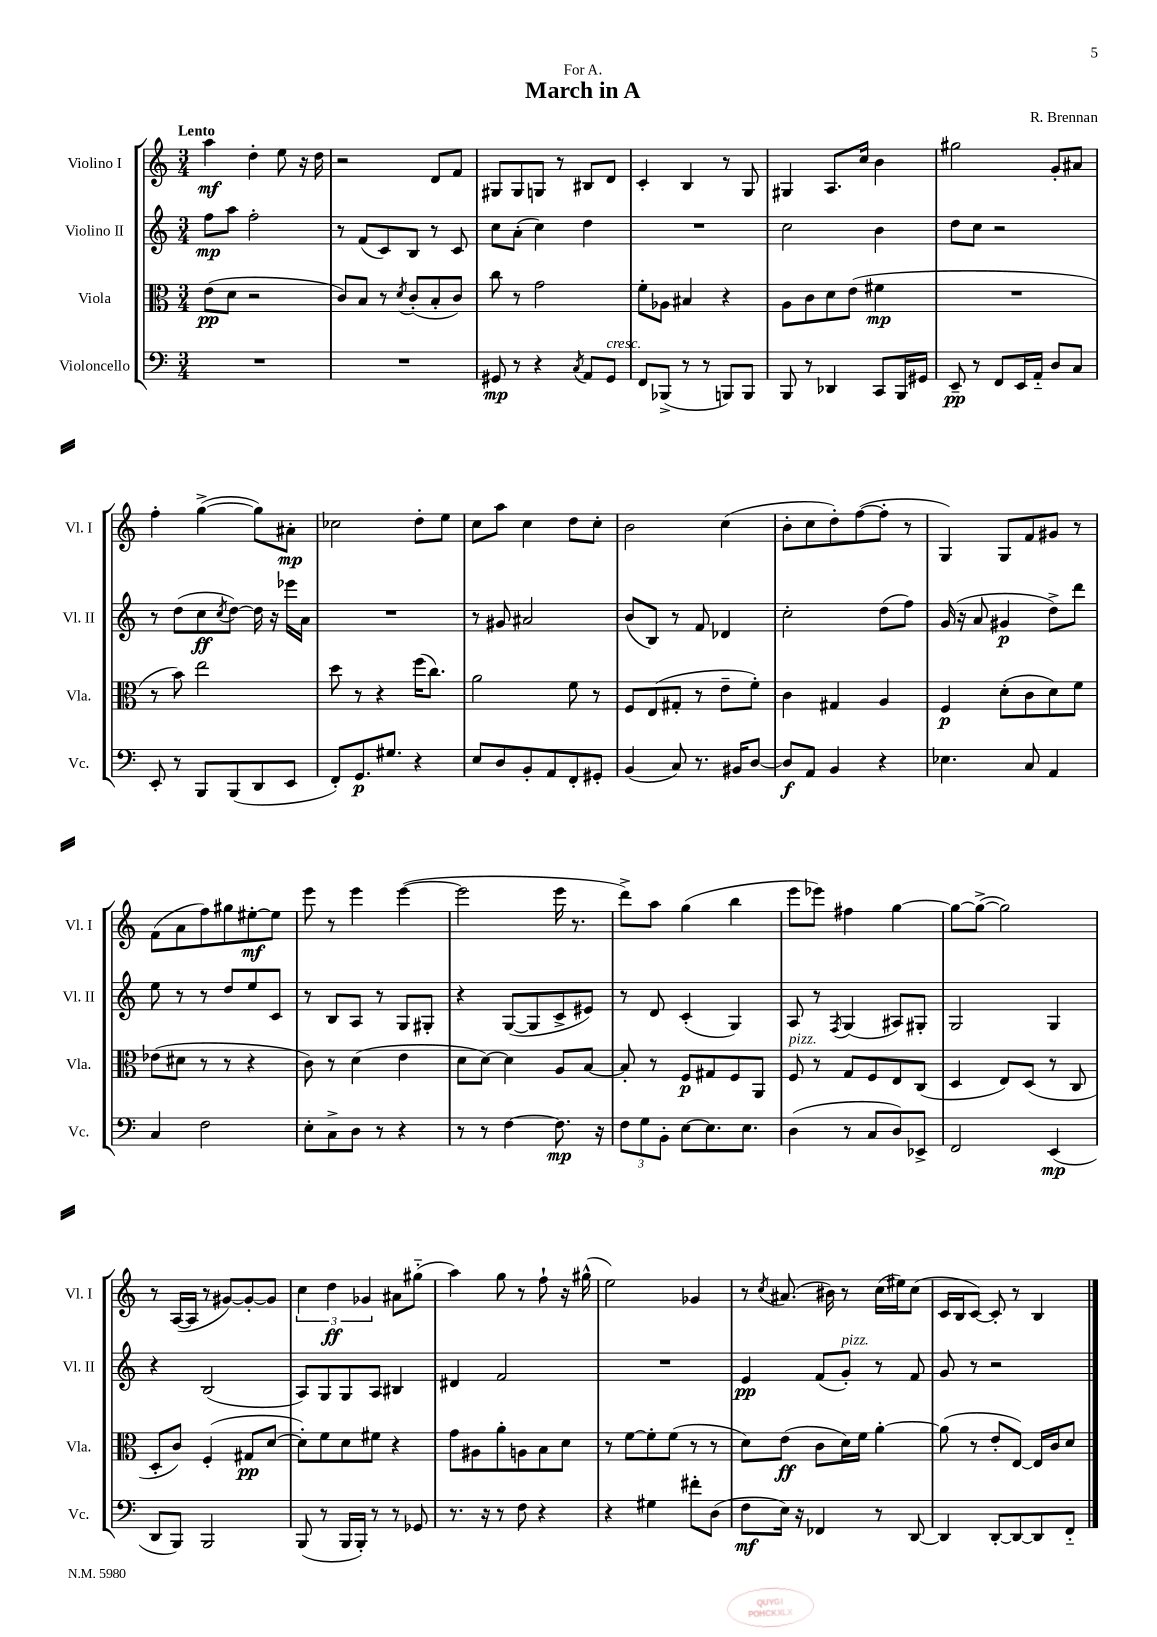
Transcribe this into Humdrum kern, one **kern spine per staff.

**kern	**dynam	**kern	**dynam	**kern	**dynam	**kern	**dynam
*part4	*part4	*part3	*part3	*part2	*part2	*part1	*part1
*staff4	*staff4	*staff3	*staff3	*staff2	*staff2	*staff1	*staff1
*I"Violoncello	*	*I"Viola	*	*I"Violino II	*	*I"Violino I	*
*I'Vc.	*	*I'Vla.	*	*I'Vl. II	*	*I'Vl. I	*
*clefF4	*	*clefC3	*	*clefG2	*	*clefG2	*
*k[]	*	*k[]	*	*k[]	*	*k[]	*
*M3/4	*	*M3/4	*	*M3/4	*	*M3/4	*
=1	=1	=1	=1	=1	=1	=1	=1
!	!	!	!	!	!	!LO:TX:a:B:t=Lento	!
2.r	.	(8e\L	pp	8ff\L	mp	4aa\	mf
.	.	8d\J	.	8aa\J	.	.	.
.	.	2r	.	2ff'\	.	4dd'\	.
.	.	.	.	.	.	8ee\	.
.	.	.	.	.	.	16r	.
.	.	.	.	.	.	16dd\	.
=2	=2	=2	=2	=2	=2	=2	=2
2.r	.	8c/L)	.	8r	.	2r	.
.	.	8B/J	.	(8f/L	.	.	.
.	.	8r	.	8c/)	.	.	.
.	.	8qd/	.	.	.	.	.
.	.	(8c'/L	.	8B/J	.	.	.
.	.	8B'/	.	8r	.	8d/L	.
.	.	8c/J)	.	8c/	.	8f/J	.
=3	=3	=3	=3	=3	=3	=3	=3
8GG#X/	mp	8cc\	.	8cc\L	.	8G#X/L	.
8r	.	8r	.	(8a'\J	.	8G#/	.
4r	.	2g\	.	4cc\)	.	8Gn/J	.
.	.	.	.	.	.	8r	.
8qC/	.	.	.	.	.	.	.
8AA/L	.	.	.	4dd\	.	8B#X/L	.
!LO:TX:a:i:t=cresc.	!	!	!	!	!	!	!
8GG#/J	.	.	.	.	.	8d/J	.
=4	=4	=4	=4	=4	=4	=4	=4
8FF/L	.	8f'\L	.	2.r	.	4c'/	.
(8BBB-X^/J	.	8A-X\J	.	.	.	.	.
8r	.	4B#X/	.	.	.	4B/	.
8r	.	.	.	.	.	.	.
8BBBn/L)	.	4r	.	.	.	8r	.
8BBB/J	.	.	.	.	.	8G/	.
=5	=5	=5	=5	=5	=5	=5	=5
8BBB/	.	8A\L	.	2cc\	.	4G#X/	.
8r	.	8c\	.	.	.	.	.
4DD-X/	.	8d\	.	.	.	8.A/L	.
.	.	(8e\J	.	.	.	.	.
.	.	.	.	.	.	16cc/Jk	.
8CC/L	.	4f#X\	mp	4b\	.	4b\	.
16BBB/L	.	.	.	.	.	.	.
16GG#X/JJ	.	.	.	.	.	.	.
=6	=6	=6	=6	=6	=6	=6	=6
8EE~/	pp	2.r	.	8dd\L	.	2gg#X\	.
8r	.	.	.	8cc\J	.	.	.
8FF/L	.	.	.	2r	.	.	.
16EE/L	.	.	.	.	.	.	.
16AA/JJ	.	.	.	.	.	.	.
8D/L	.	.	.	.	.	8g'/L	.
8C/J	.	.	.	.	.	8a#X/J	.
!!LO:LB:g=z
=7	=7	=7	=7	=7	=7	=7	=7
8EE'/	.	8r	.	8r	.	4ff'\	.
8r	.	8b\)	.	(8dd\L	.	.	.
8BBB/L	.	2ee\	.	8cc\	ff	([4gg^\	.
.	.	.	.	8qcc/	.	.	.
(8BBB/	.	.	.	[8dd\J)	.	.	.
8DD/	.	.	.	16dd\]	.	8gg\L])	.
.	.	.	.	16r	.	.	.
8EE/J	.	.	.	16eee-X\LL	.	8a#X'\J	mp
.	.	.	.	16a\JJ	.	.	.
=8	=8	=8	=8	=8	=8	=8	=8
8FF'/L)	.	8dd\	.	2.r	.	2cc-X\	.
8.GG/	p	8r	.	.	.	.	.
.	.	4r	.	.	.	.	.
8.G#X/J	.	.	.	.	.	.	.
4r	.	(16ff\KL	.	.	.	8dd'\L	.
.	.	8.cc\J)	.	.	.	.	.
.	.	.	.	.	.	8ee\J	.
=9	=9	=9	=9	=9	=9	=9	=9
8E/L	.	2a\	.	8r	.	8cc\L	.
8D/	.	.	.	8g#X/	.	8aa\J	.
8BB'/	.	.	.	2a#X/	.	4cc\	.
8AA/	.	.	.	.	.	.	.
8FF'/	.	8f\	.	.	.	8dd\L	.
8GG#X'/J	.	8r	.	.	.	8cc'\J	.
=10	=10	=10	=10	=10	=10	=10	=10
(4BB/	.	8F/L	.	(8b/L	.	2b\	.
.	.	(8E/	.	8B/J)	.	.	.
8C/)	.	8G#X'/J	.	8r	.	.	.
8.r	.	8r	.	8f/	.	.	.
.	.	8e~\L	.	4d-X/	.	(4cc\	.
16BB#X/KL	.	.	.	.	.	.	.
[8D/J	.	8f'\J)	.	.	.	.	.
=11	=11	=11	=11	=11	=11	=11	=11
8D/L]	f	4c\	.	2cc'\	.	8b'\L	.
8AA/J	.	.	.	.	.	8cc\	.
4BB/	.	4G#X/	.	.	.	8dd'\)	.
.	.	.	.	.	.	([8ff\	.
4r	.	4A/	.	(8dd\L	.	8ff'\J]	.
.	.	.	.	8ff\J)	.	8r	.
=12	=12	=12	=12	=12	=12	=12	=12
4.E-X\	.	4F/	p	(16g/	.	4G/)	.
.	.	.	.	16r	.	.	.
.	.	.	.	8a/	.	.	.
.	.	(8d'\L	.	4g#X/	p	8G/L	.
8C/	.	8c\	.	.	.	8f/	.
4AA/	.	8d\)	.	8dd^\L)	.	8g#X/J	.
.	.	8f\J	.	8ddd\J	.	8r	.
!!LO:LB:g=z
=13	=13	=13	=13	=13	=13	=13	=13
4C/	.	(8e-X\L	.	8ee\	.	(8f\L	.
.	.	8d#X\J	.	8r	.	8a\	.
2F\	.	8r	.	8r	.	8ff\)	.
.	.	8r	.	8dd/L	.	8gg#X\	.
.	.	4r	.	8ee/	.	[8ee#X'\	mf
.	.	.	.	8c/J	.	8ee#\J]	.
=14	=14	=14	=14	=14	=14	=14	=14
8E'\L	.	8c\)	.	8r	.	8eee\	.
8C^\	.	8r	.	8B/L	.	8r	.
8D\J	.	(4d\	.	8A/J	.	4eee\	.
8r	.	.	.	8r	.	.	.
4r	.	4e\	.	8G/L	.	([4eee\	.
.	.	.	.	8G#X'/J	.	.	.
=15	=15	=15	=15	=15	=15	=15	=15
8r	.	8d\L	.	4r	.	2eee\]	.
8r	.	[8d\J)	.	.	.	.	.
[4F\	.	4d\]	.	([8G/L	.	.	.
.	.	.	.	8G/]	.	.	.
8.F\]	mp	8A/L	.	8c^/	.	16eee\	.
.	.	.	.	.	.	8.r	.
.	.	[8B/J	.	8e#X/J)	.	.	.
16r	.	.	.	.	.	.	.
=16	=16	=16	=16	=16	=16	=16	=16
12F\L	.	8B'/]	.	8r	.	8ddd^\L)	.
12G\	.	.	.	.	.	.	.
.	.	8r	.	8d/	.	8aa\J	.
12BB'\J	.	.	.	.	.	.	.
[8E\L	.	8F/L	p	(4c'/	.	(4gg\	.
8.E\]	.	8G#X/	.	.	.	.	.
.	.	8F/	.	4G/)	.	4bb\	.
8.E\J	.	.	.	.	.	.	.
.	.	8AA/J	.	.	.	.	.
=17	=17	=17	=17	=17	=17	=17	=17
!	!	!LO:TX:a:i:t=pizz.	!	!	!	!	!
(4D\	.	8F/	.	8A/	.	8eee\L	.
.	.	8r	.	8r	.	8eee-X\J)	.
.	.	.	.	8qF/	.	.	.
8r	.	8G/L	.	(4G/	.	4ff#X\	.
8C/L	.	8F/	.	.	.	.	.
8D/)	.	8E/	.	8A#X/L)	.	[4gg\	.
8EE-X^/J	.	(8C/J	.	8G#X'/J	.	.	.
=18	=18	=18	=18	=18	=18	=18	=18
2FF/	.	4D/	.	2G/	.	8gg\L_	.
.	.	.	.	.	.	(8gg^\J_	.
.	.	8E/L)	.	.	.	2gg\])	.
.	.	(8D/J	.	.	.	.	.
(4EE/	mp	8r	.	4G/	.	.	.
.	.	8C/	.	.	.	.	.
!!LO:LB:g=z
=19	=19	=19	=19	=19	=19	=19	=19
8DD/L	.	8D'/L	.	4r	.	8r	.
8BBB/J)	.	8c/J)	.	.	.	([16A/LL	.
.	.	.	.	.	.	16A/JJ]	.
2BBB/	.	(4F'/	.	(2B/	.	8r	.
.	.	.	.	.	.	[8g#X/L)	.
.	.	8G#X/L	pp	.	.	8g#'/_	.
.	.	[8d/J	.	.	.	8g#/J]	.
=20	=20	=20	=20	=20	=20	=20	=20
(8BBB/	.	8d'\L])	.	8A/L)	.	6cc\	.
8r	.	8f\	.	8G/	.	.	.
.	.	.	.	.	.	6dd\	ff
16BBB/LL	.	8d\	.	8G/	.	.	.
16BBB'/JJ)	.	.	.	.	.	.	.
.	.	.	.	.	.	6g-X/	.
8r	.	8f#X\J	.	8A/J	.	.	.
8r	.	4r	.	4B#X/	.	8a#X\L	.
8GG-X/	.	.	.	.	.	(8gg#X\J	.
=21	=21	=21	=21	=21	=21	=21	=21
8.r	.	8g\L	.	4d#X/	.	4aa\)	.
.	.	8A#X\	.	.	.	.	.
16r	.	.	.	.	.	.	.
8r	.	8a'\	.	2f/	.	8gg\	.
8F\	.	8An\	.	.	.	8r	.
4r	.	8B\	.	.	.	8ff`\	.
.	.	8d\J	.	.	.	16r	.
.	.	.	.	.	.	(16gg#X^^\	.
=22	=22	=22	=22	=22	=22	=22	=22
4r	.	8r	.	2.r	.	2ee\)	.
.	.	[8f\L	.	.	.	.	.
4G#X\	.	8f'\]	.	.	.	.	.
.	.	(8f\J	.	.	.	.	.
8f#X'\L	.	8r	.	.	.	4g-X/	.
(8D\J	.	8r	.	.	.	.	.
=23	=23	=23	=23	=23	=23	=23	=23
8F\L	mf	8d\L)	.	4e/	pp	8r	.
.	.	.	.	.	.	8qcc/	.
16E\Jk)	.	(8e\J	ff	.	.	(8.a#X/	.
16r	.	.	.	.	.	.	.
4FF-X/	.	8c\L	.	(8f/L	.	.	.
.	.	.	.	.	.	16b#X\)	.
!	!	!	!	!LO:TX:a:i:t=pizz.	!	!	!
.	.	16d\L)	.	8g'/J)	.	8r	.
.	.	16f\JJ	.	.	.	.	.
8r	.	[4a'\	.	8r	.	(16cc\LL	.
.	.	.	.	.	.	16ee#X\J)	.
[8DD/	.	.	.	8f/	.	(8cc\J	.
=24	=24	=24	=24	=24	=24	=24	=24
4DD/]	.	(8a\]	.	8g/	.	16c/LL	.
.	.	.	.	.	.	16B/J	.
.	.	8r	.	8r	.	[8c/J)	.
[8DD'/L	.	8e'/L	.	2r	.	8c'/]	.
8DD/_	.	[8E/J)	.	.	.	8r	.
8DD/]	.	16E/LL]	.	.	.	4B/	.
.	.	16c/J	.	.	.	.	.
8FF/J	.	8d/J	.	.	.	.	.
==	==	==	==	==	==	==	==
*-	*-	*-	*-	*-	*-	*-	*-
